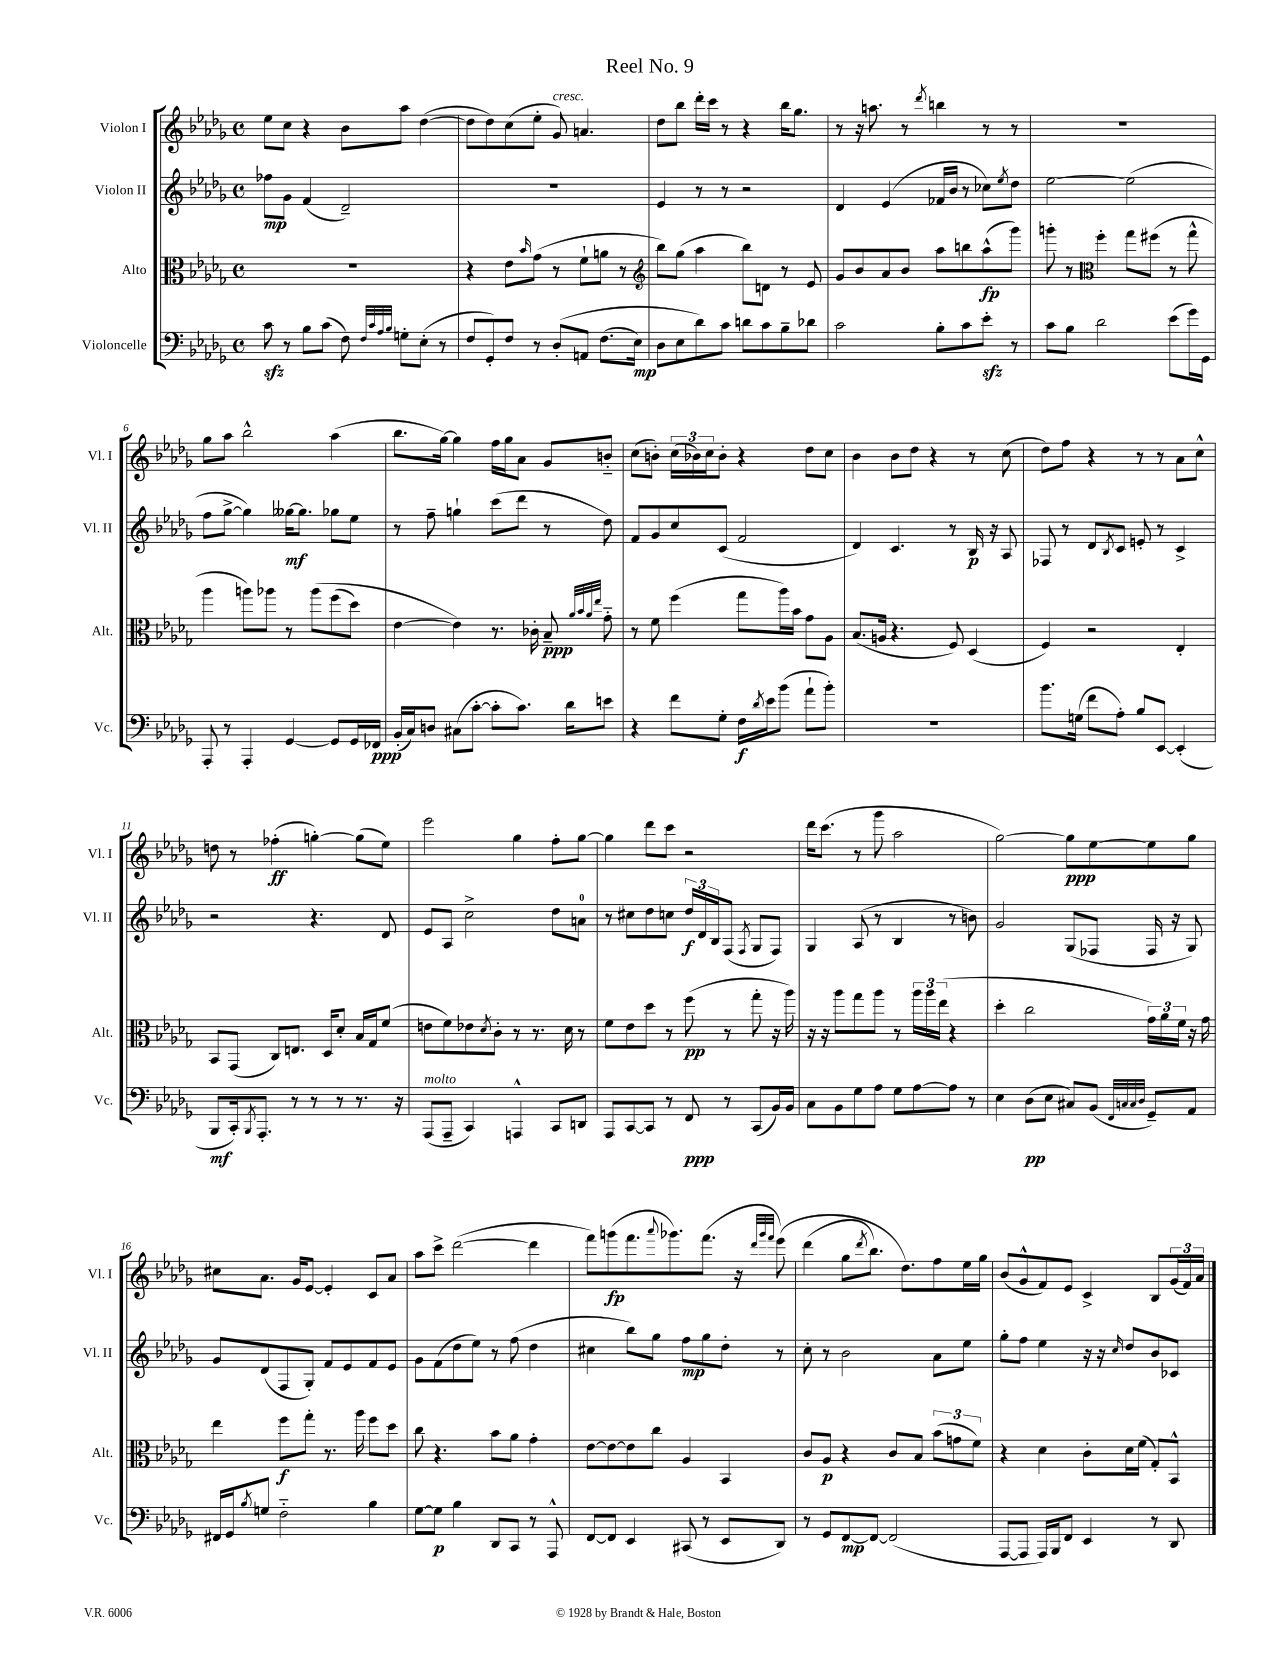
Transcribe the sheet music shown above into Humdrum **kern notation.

**kern	**kern	**kern	**kern
*staff4	*staff3	*staff2	*staff1
*clefF4	*clefC3	*clefG2	*clefG2
*k[b-e-a-d-g-]	*k[b-e-a-d-g-]	*k[b-e-a-d-g-]	*k[b-e-a-d-g-]
*M4/4	*M4/4	*M4/4	*M4/4
*met(c)	*met(c)	*met(c)	*met(c)
8c\	1r	8ff-\L	8ee-\L
8r	.	8g-\J	8cc\J
8B-\L	.	(4f/	4r
(8c\J	.	.	.
8F\)	.	2d-~/)	8b-\L
32qqF/LLL	.	.	.
32qqc/	.	.	.
32qqA-/	.	.	.
32qqB-/JJJ	.	.	.
8G'\L	.	.	8aa-\J
(8E-'\J	.	.	([4dd-\
8r	.	.	.
=	=	=	=
8F/L	4r	1r	8dd-\]L
8GG-'/)	.	.	8dd-\)
8F/J	8e-\L	.	(8cc\
.	16qqb-/	.	.
8r	(8g-\J	.	8ee-'\J
&(8D-'/L	8r	.	8g-/)
8AA/J	8f`\L	.	4.a/
(8.F\L	8a\J	.	.
.	8r	.	.
16E-\Jk)	.	.	.
=	=	=	=
*	*clefG2	*	*
8D-\L	8bb-\L)	4e-/	8dd-\L
8E-\	(8gg-\J	.	8bb-\J
8d-\&)	4aa-\	8r	16ddd-'\LL
.	.	.	16ccc\JJ
8c\J	.	8r	8r
8d\L	8bb-\L)	2r	4r
8c\	8d\J	.	.
8B-~\	8r	.	16bb-\LK
.	.	.	8.gg-\J
8d-\J	8e-/	.	.
=	=	=	=
2c\	8g-/L	4d-/	8r
.	8b-/	.	16r
.	.	.	8.aa\
.	8a-/	(4e-/	.
.	8b-/J	.	8r
.	.	.	8qddd-/
8B-'\L	8aa-\L	16f-/LL	4bb\
.	.	16b-/JJ	.
8c\	8bb\	8r	.
8e-'\J	(8aa-^^\	8cc-\L)	8r
.	.	8qee-/	.
8r	8ggg-\J)	8dd-\J	8r
=	=	=	=
8c\L	8ggg'\	[2ee-\	1r
8B-\J	8r	.	.
*	*clefC3	*	*
2d-\	4ff'\	.	.
.	8gg-\L	(2ee-\]	.
.	(8ff#\J	.	.
(8e-\L	8r	.	.
16g-\L)	8gg-^^\	.	.
16GG-\JJ	.	.	.
=	=	=	=
8AAA-'/	4aa-\	8ff\L	8gg-\L
8r	.	[8gg-^\J	8aa-\J
4AAA-'/	8aa\L)	4gg-\])	2bb-^^\
.	8aa-\J	.	.
[4GG-/	8r	[16gg--\LK	.
.	.	8.gg--\]J	.
.	&(8aa-\L	.	.
8GG-/]L	(8ff\	8gg-\L	(4aa-\
16GG-/L	8dd-\J)	8ee-\J	.
16FF-/JJ	.	.	.
=	=	=	=
(16BB-'/LL	[4e-\	8r	8.bb-\L
16C/J)	.	.	.
8D/J	.	8ff~\	.
.	.	.	[16gg-\Jk)
(8C#\L	4e-\]&)	4gg`\	4gg-\]
[8c'\J	.	.	.
8c'\]L	8.r	(8ccc\L	16ff\LL
.	.	.	16gg-\J
8.c\J)	.	8ddd-\J	8a-\J
.	16c-'\	.	.
.	8B-~/	8r	8g-/L
16d-\LK	.	.	.
.	32qqa-/LLL	.	.
.	32qqb-/	.	.
.	32qqa-/	.	.
.	32qqee-/JJJ	.	.
8e\J	8g-'~\	8dd-\)	8b'~/J
=	=	=	=
4r	8r	8f/L	(8cc\L
.	8f\	8g-/	8b'\J)
8f\L	(4ff\	8cc/	(24cc\LL
.	.	.	24b-\)
.	.	.	24cc\J
8G-'\J	.	(8c/J	8b-'\J
16F\LL	8gg-\L	2f/	4r
8qd-/	.	.	.
16e-\J	.	.	.
(8b-\J	16aa-\L)	.	.
.	16b-\JJ	.	.
8a-`\L	8g-\L	.	8dd-\L
8b-'\J)	8A-\J	.	8cc\J
=	=	=	=
1r	(8.B-/L	4d-/)	4b-\
.	16A/Jk	.	.
.	4.r	4.c/	8b-\L
.	.	.	8dd-\J
.	.	.	4r
.	8F/)	8r	.
.	(4D-/	16B-/	8r
.	.	16r	.
.	.	8A-/	(8cc\
=	=	=	=
8.b-\L	4F/)	8F-/	8dd-\L)
.	.	8r	8ff\J
(16G\Jk	.	.	.
8f\L	2r	8d-/L	4r
.	.	8qB-/	.
8A-'\J)	.	8c/J	.
8B-/L	.	8e'/	8r
[8EE-/J	.	8r	8r
(4EE-'/]	4E-'/	4c^/	8a-\L
.	.	.	8cc^^\J
=	=	=	=
8BBB-/L	8BB-/L	2r	8dd\
16CC'/k)	(8GG-/J	.	8r
8qBBB-/	.	.	.
8.AAA-'/J	.	.	.
.	8C/L)	.	(4ff-'\
8r	8.E/J	.	.
8r	.	4.r	[4gg'\)
.	16D-/LK	.	.
8r	8d-'/J	.	.
8.r	16B-/LL	.	(8gg\]L
.	16G-/J	.	.
.	(8f/J	8d-/	8ee-\J)
16r	.	.	.
=	=	=	=
(8AAA-/L	8e\L	8e-/L	2eee-\
8AAA-~/J	8f\)	8A-/J	.
4CC/)	8e-\	2cc^\	.
.	8qd-/	.	.
.	8c'\J	.	.
4AAA^^/	8r	.	4gg-\
.	8.r	.	.
8CC/L	.	8dd-\L	8ff'\L
.	16d-\	.	.
8DD/J	8r	8a\J	[8gg-\J
=	=	=	=
8AAA-/L	8f\L	8r	4gg-\]
[8CC/	8e-\	8cc#\L	.
8CC/]J	8dd-\J	8dd-\	8ddd-\L
8r	8r	8cc\J	8ccc\J
8FF/	(8ff\	24dd-/LL	2r
.	.	24d-/	.
.	.	24B-/J	.
8r	8r	(8F/J	.
.	.	8qF/	.
(8CC/L	8gg-'\	8G-/L	.
16BB-/L)	16r	8F/J)	.
16BB-/JJ	16aa-\)	.	.
=	=	=	=
8C\L	16r	4G-/	16ddd-\LK
.	16r	.	(8.ccc\J
8BB-\	8aa-\L	.	.
8G-\	8gg-\	(8A-/	8r
8A-\J	8aa-\J	8r	8ggg-\
8G-\L	8r	4B-/	2aa-\
[8A-\	24aa-\LL	.	.
.	24aa-\	.	.
.	(24ee-\JJ	.	.
8A-\]J	4r	8r	.
8r	.	8b\)	.
=	=	=	=
4E-\	4dd-'\	2g-/	[2gg-\)
(8D-\L	2cc\	.	.
8E-\J	.	.	.
8C#/L)	.	(8G-/L	8gg-\]L
(8BB-/J	.	8F-/J	[8ee-\
32qqFF/LLL	.	.	.
32qqC/	.	.	.
32qqC/	.	.	.
32qqD-/JJJ	.	.	.
8GG-~/L)	24g-\LL)	16F-/	8ee-\]
.	24a-\	.	.
.	.	16r	.
.	24f\JJ	.	.
8AA-/J	16r	8G-/)	8gg-\J
.	16g-\	.	.
=	=	=	=
16FF#/LL	4ee-\	8g-/L	8cc#\L
16GG-/J	.	.	.
8qB-/	.	.	.
8G/J	.	(8d-/	8.a-\J
2F'~\	8ff\L	8F/	.
.	.	.	16g-/LK
.	8gg-'\J	8G-'/J)	[8e-/J
.	8.r	8f/L	4e-'/]
.	.	8e-/	.
.	16aa-\	.	.
4B-\	8ff\L	8f/	8c/L
.	8dd-\J	8e-/J	8a-/J
=	=	=	=
[8G-\L	8cc\	8g-\L	8aa-\L
8G-\]J	4.r	(8f\	8ccc^\J
4B-\	.	8dd-\	([2ddd-\
.	.	8ee-\J)	.
8DD-/L	8b-\L	8r	.
8CC/J	8a-\J	(8ff\	.
8r	4g-'\	4dd-\	4ddd-\]
8AAA-^^/	.	.	.
=	=	=	=
[8FF/L	[8e-\L	4cc#\	8fff\L)
8FF/]J	8e-\_	.	(8ggg\
4EE-/	8e-\]	8bb-\L)	8.fff\
.	8cc\J	8gg-\J	.
.	.	.	8qqaaa-/
.	.	.	8.ggg-\)
(8CC#/	4A-/	8ff\L	.
8r	.	8gg-\	(8.fff\J
8EE-/L	4BB-/	8dd-'\J	.
.	.	.	16r
.	.	.	32qqddd-/LLL
.	.	.	32qqggg-/
.	.	.	32qqfff/JJJ
8DD-/J)	.	8r	&(8eee-\)
=	=	=	=
8r	8c/L	8cc'\	(4ddd-\
8GG-/L	8A-/J	8r	.
[8FF/	4r	2b-\	8gg-\L
.	.	.	8qddd-/
8FF/_J	.	.	8.bb-\J)
(2FF/]	8c/L	.	.
.	.	.	8.dd-\L&)
.	8B-/J	.	.
.	(12b-\L	8a-\L	8ff\
.	12g\	.	.
.	.	8ee-\J	16ee-\L
.	12f\J)	.	.
.	.	.	16gg-\JJ
=	=	=	=
[8AAA-/L	4r	8gg-'\L	(8b-/L
8AAA-/]J	.	8ff\J	8g-^^/
16AAA-/LL)	4d-\	4ee-\	8f/)
16BBB-/J	.	.	.
8FF/J	.	.	8e-/J
4EE-/	8c'\L	16r	4c^/
.	.	16r	.
.	.	16qqcc/	.
.	16d-\L	8dd-/L	.
.	(16f\JJ	.	.
8r	8G-'/L)	8b-/	8B-/L
8DD-/	8BB-^^/J	8c-/J	(24g-/L
.	.	.	24f/)
.	.	.	24a-/JJ
==	==	==	==
*-	*-	*-	*-
